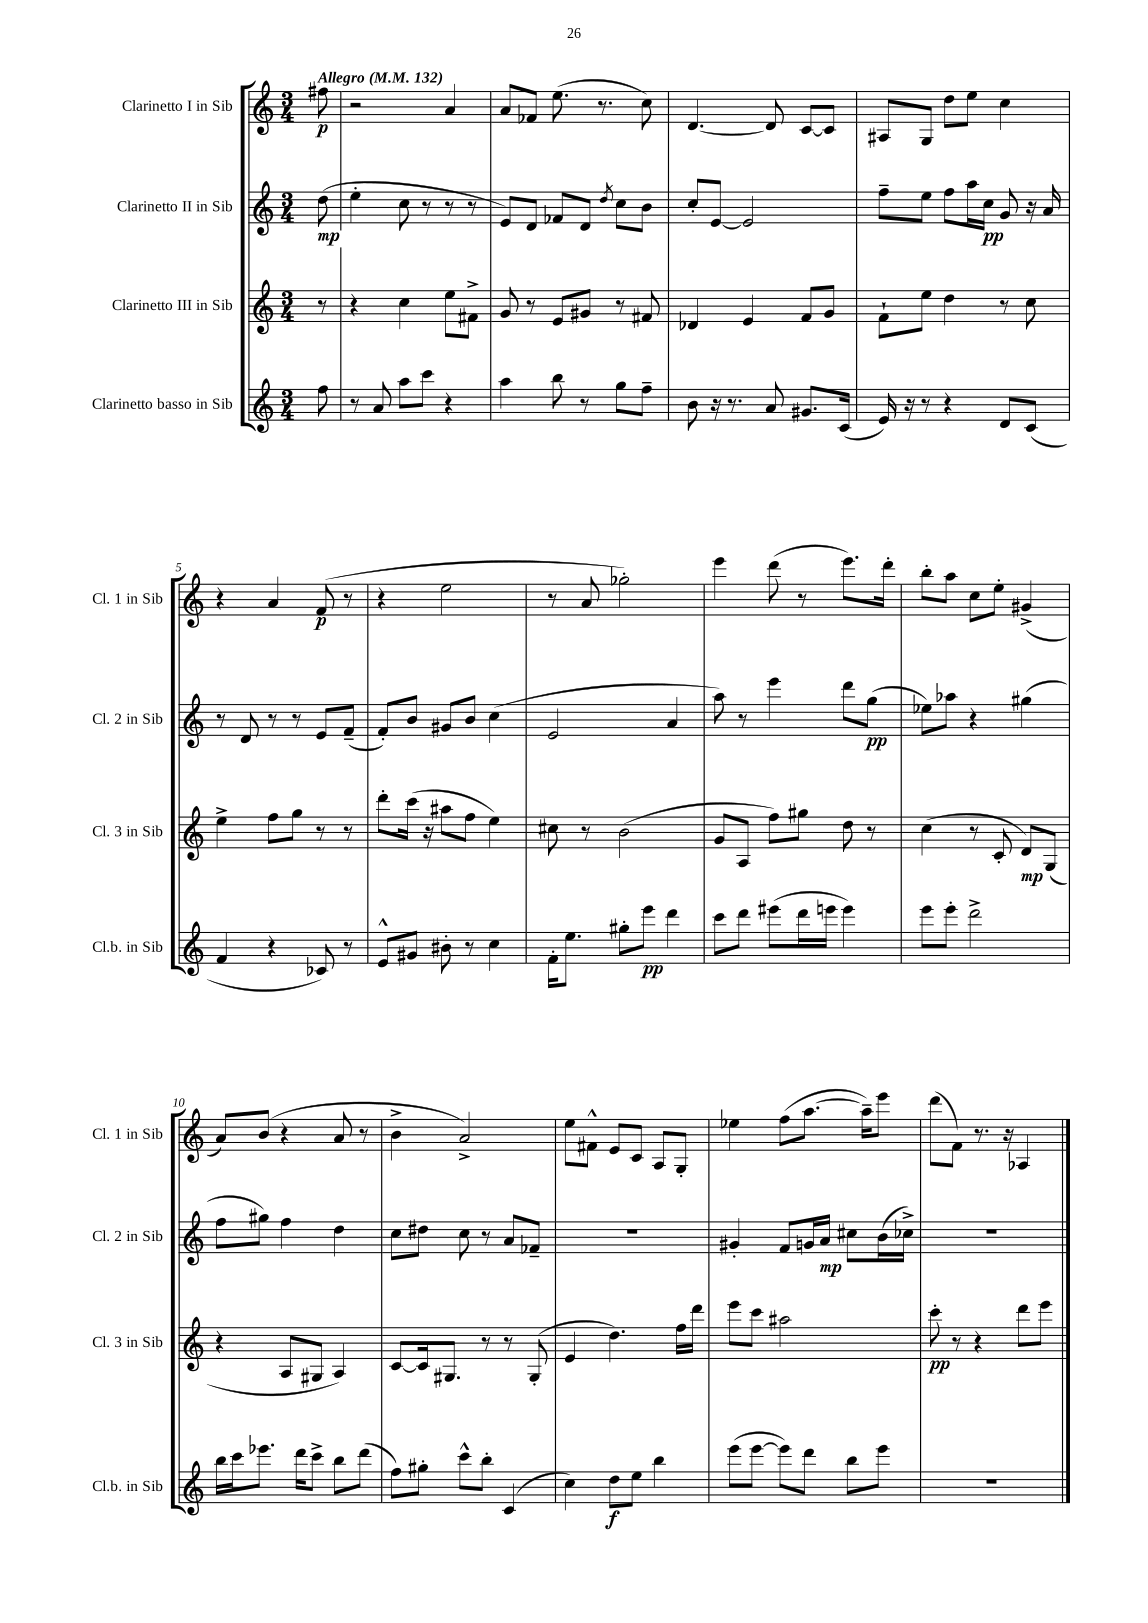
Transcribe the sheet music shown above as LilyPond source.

<<
\new StaffGroup <<
\new Staff = "s0" \with { instrumentName = "Clarinetto I in Sib" shortInstrumentName = "Cl. 1 in Sib" } {
    \clef treble \key c \major \numericTimeSignature \time 3/4 \partial 8 \tempo "Allegro" 4 = 132
    \autoBeamOff fis''8\p |
    r2 a'4 |
    a'8[ fes'8] e''8.( r8. c''8) |
    d'4.~ d'8 c'8[~ c'8] |
    ais8[ g8] d''8[ e''8] c''4 |
    r4 a'4 f'8\p( r8 |
    r4 e''2 |
    r8 a'8 ges''2-.) |
    e'''4 d'''8( r8 e'''8.[) d'''16]-. |
    b''8[-. a''8] c''8[ e''8]-. gis'4->( |
    a'8[) b'8]( r4 a'8 r8 |
    b'4-> a'2->) |
    e''8[ fis'8]-^ e'8[ c'8] a8[ g8]-. |
    ees''4 f''8[( a''8.]~ a''16[--) e'''8] |
    d'''8[( f'8]) r8. r16 aes4 \bar "|." |
}
\new Staff = "s1" \with { instrumentName = "Clarinetto II in Sib" shortInstrumentName = "Cl. 2 in Sib" } {
    \clef treble \key c \major \numericTimeSignature \time 3/4 \partial 8
    \autoBeamOff d''8\mp( |
    e''4-. c''8 r8 r8 r8 |
    e'8[) d'8] fes'8[ d'8] \acciaccatura { d''8 } c''8[ b'8] |
    c''8[-. e'8]~ e'2 |
    f''8[-- e''8] f''8[ a''16 c''16]\pp g'8 r16 a'16 |
    r8 d'8 r8 r8 e'8[ f'8]--( |
    f'8[-.) b'8] gis'8[ b'8] c''4( |
    e'2 a'4 |
    a''8) r8 e'''4 d'''8[ g''8]\pp( |
    ees''8[) aes''8] r4 gis''4( |
    f''8[ gis''8]) f''4 d''4 |
    c''8[ dis''8] c''8 r8 a'8[ fes'8]-- |
    R2. |
    gis'4-. f'8[ g'16 a'16]\mp cis''8[ b'16( ces''16]->) |
    R2. \bar "|." |
}
\new Staff = "s2" \with { instrumentName = "Clarinetto III in Sib" shortInstrumentName = "Cl. 3 in Sib" } {
    \clef treble \key c \major \numericTimeSignature \time 3/4 \partial 8
    \autoBeamOff r8 |
    r4 c''4 e''8[ fis'8]-> |
    g'8 r8 e'8[ gis'8] r8 fis'8 |
    des'4 e'4 f'8[ g'8] |
    f'8[-! e''8] d''4 r8 c''8 |
    e''4-> f''8[ g''8] r8 r8 |
    d'''8[-. c'''16]( r16 ais''8[ f''8] e''4) |
    cis''8 r8 b'2( |
    g'8[ a8] f''8[) gis''8] d''8 r8 |
    c''4( r8 c'8-. d'8[\mp) g8]( |
    r4 a8[ gis8] a4) |
    c'8[~ c'16 gis8.] r8 r8 gis8-.( |
    e'4 d''4.) f''16[ d'''16] |
    e'''8[ c'''8] ais''2 |
    c'''8-.\pp r8 r4 d'''8[ e'''8] \bar "|." |
}
\new Staff = "s3" \with { instrumentName = "Clarinetto basso in Sib" shortInstrumentName = "Cl.b. in Sib" } {
    \clef treble \key c \major \numericTimeSignature \time 3/4 \partial 8
    \autoBeamOff f''8 |
    r8 a'8 a''8[ c'''8] r4 |
    a''4 b''8 r8 g''8[ f''8]-- |
    b'8 r16 r8. a'8 gis'8.[ c'16]( |
    e'16) r16 r8 r4 d'8[ c'8]( |
    f'4 r4 ces'8) r8 |
    e'8[-^ gis'8] bis'8-. r8 c''4 |
    f'16[-. e''8.] gis''8[-. e'''8]\pp d'''4 |
    c'''8[ d'''8] eis'''8[( d'''16 e'''16] e'''4) |
    e'''8[ e'''8]-. d'''2-> |
    b''16[ c'''16 ees'''8.] d'''16[ c'''8]-> b''8[ d'''8]( |
    f''8[) gis''8]-. c'''8[-^ b''8]-. c'4( |
    c''4) d''8[\f e''8] b''4 |
    e'''8[( e'''8]~ e'''8[) d'''8] b''8[ e'''8] |
    R2. \bar "|." |
}
>>
>>
